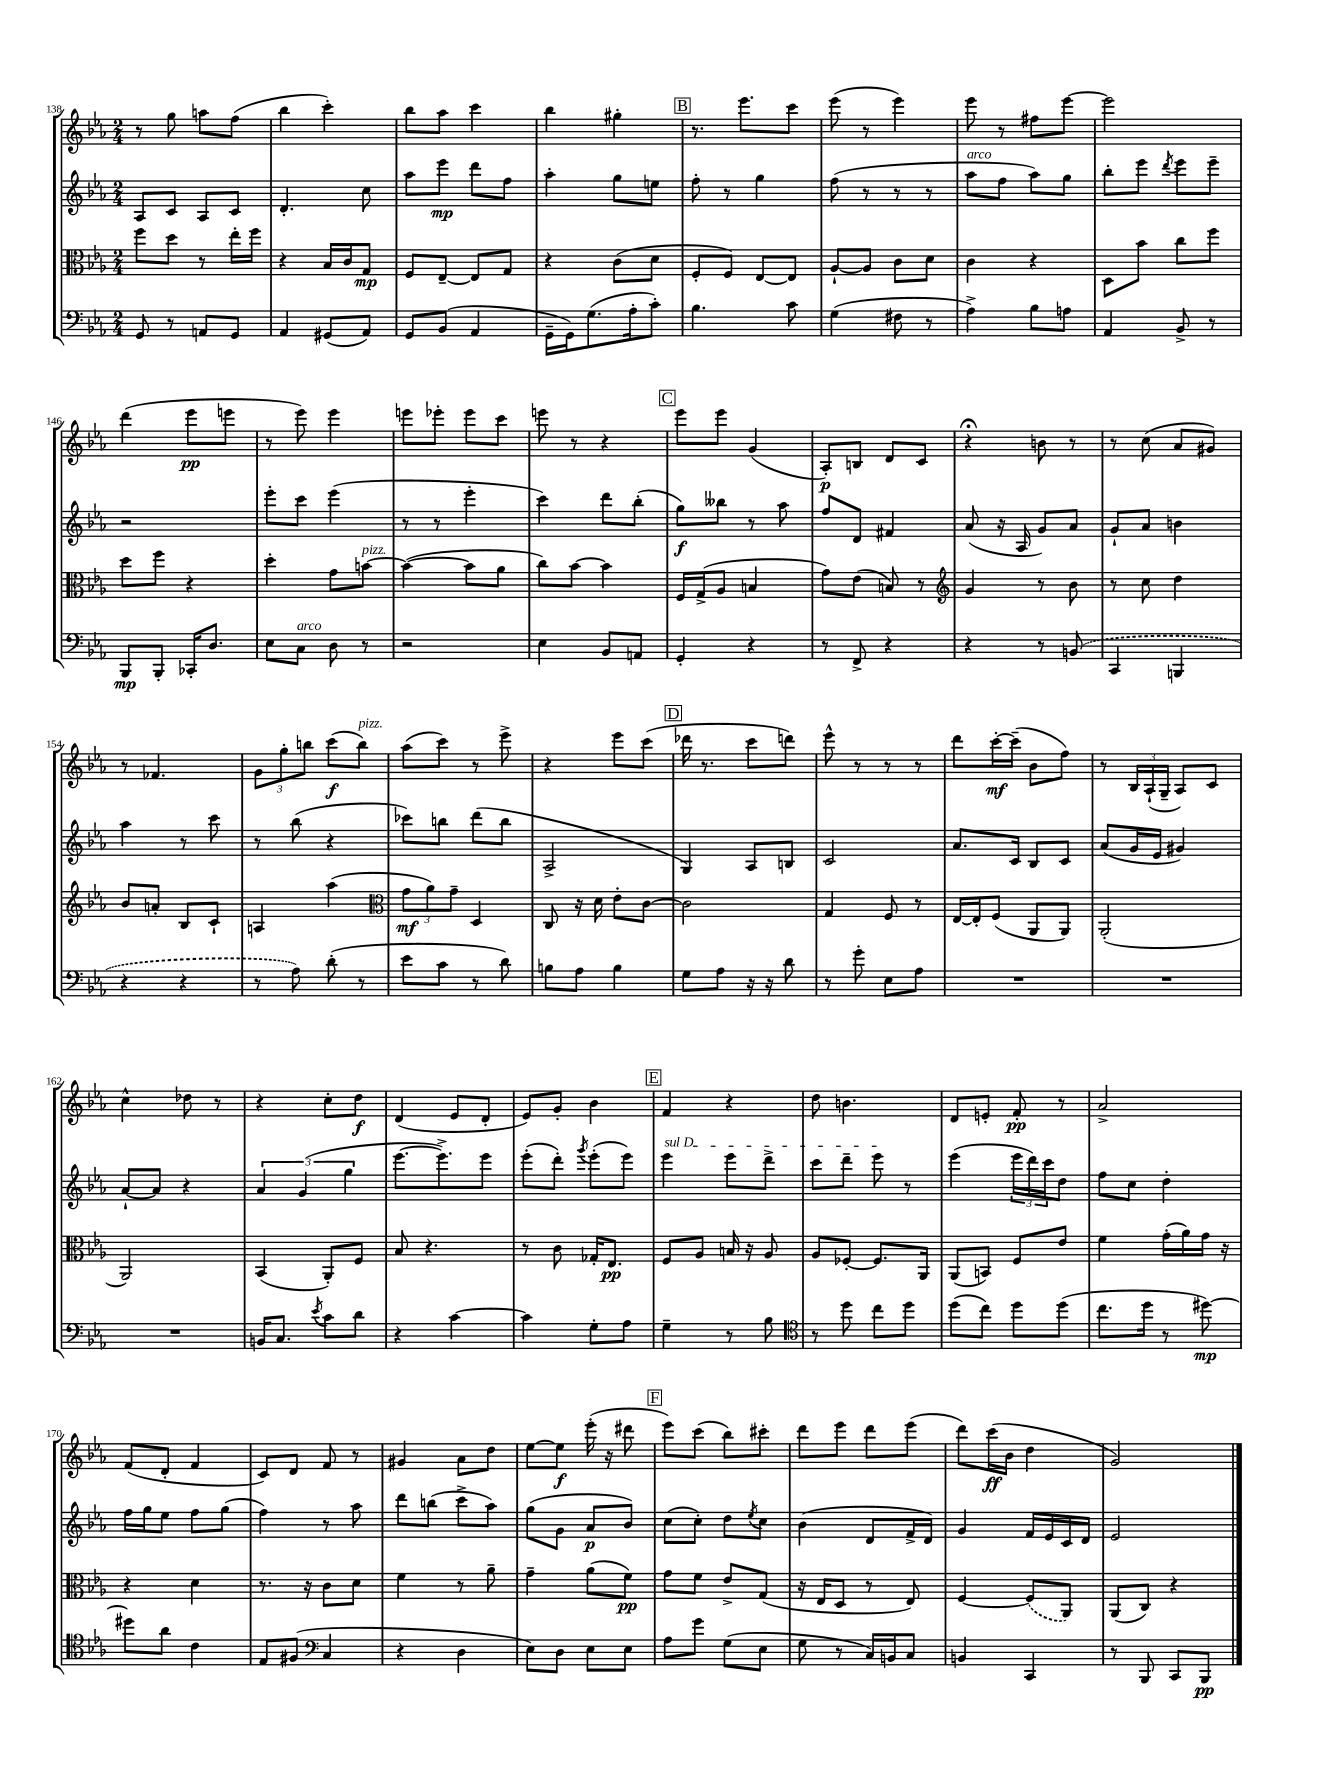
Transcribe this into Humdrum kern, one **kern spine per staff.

**kern	**kern	**kern	**kern
*staff4	*staff3	*staff2	*staff1
*clefF4	*clefC3	*clefG2	*clefG2
*k[b-e-a-]	*k[b-e-a-]	*k[b-e-a-]	*k[b-e-a-]
*M2/4	*M2/4	*M2/4	*M2/4
8GG	8ff	8A-	8r
8r	8dd	8c	8gg
8AA	8r	8A-	8aa
8GG	16ee-'	8c	(8ff
.	16ff	.	.
=	=	=	=
4AA-	4r	4.d'	4bb-
(8GG#	16B-	.	4ccc')
.	16c	.	.
8AA-)	8G	8cc	.
=	=	=	=
8GG	8F	8aa-	8bb-
(8BB-	[8E-~	8eee-	8aa-
4AA-	8E-]	8ddd	4ccc
.	8G	8ff	.
=	=	=	=
16GG~	4r	4aa-'	4bb-
16GG)	.	.	.
(8.G	.	.	.
.	(8c	8gg	4gg#'
16A-'	.	.	.
8c')	8d	8ee	.
=	=	=	=
4.B-	8F'	8ff'	8.r
.	8F)	8r	.
.	.	.	8.eee-
.	[8E-	4gg	.
8c	8E-]	.	8ccc
=	=	=	=
(4G	[8A-`	(8ff	(8eee-
.	8A-]	8r	8r
8F#	8c	8r	4eee-)
8r	8d	8r	.
=	=	=	=
4A-^)	4c	8aa-	8eee-
.	.	8ff	8r
8B-	4r	8aa-)	8ff#
8A	.	8gg	[8eee-
=	=	=	=
4AA-	8D	8bb-'	2eee-]
.	8b-	8eee-	.
.	.	8qddd	.
8BB-^	8cc	8eee-	.
8r	8ff	8eee-~	.
=	=	=	=
8BBB-	8dd	2r	(4ddd
8BBB-'	8ff	.	.
16CC-'	4r	.	8eee-
8.D	.	.	.
.	.	.	8eee
=	=	=	=
8E-	4dd'	8eee-'	8r
8C	.	8ccc	8eee-)
8D	8g	(4eee-	4eee-
8r	[8b	.	.
=	=	=	=
2r	(4b_	8r	8eee
.	.	8r	8eee-'
.	8b]	4eee-'	8eee-
.	8a-	.	8ccc
=	=	=	=
4E-	8cc)	4ccc)	8eee
.	[8b-	.	8r
8BB-	4b-]	8ddd	4r
8AA	.	(8bb-'	.
=	=	=	=
4GG'	16F	8gg)	8eee-
.	(16G^	.	.
.	8A-	8bb--	8eee-
4r	4B	8r	(4g
.	.	8aa-	.
=	=	=	=
8r	8g)	8ff	8A-')
8FF^	(8e-	8d	8B
4r	8B)	4f#	8d
.	8r	.	8c
=	=	=	=
*	*clefG2	*	*
4r	4g	(8a-	4r;
.	.	16r	.
.	.	16A-	.
8r	8r	8g)	8b
(8BB	8b-	8a-	8r
=	=	=	=
4CC	8r	8g`	8r
.	8cc	8a-	(8cc
4BBB	4dd	4b	8a-
.	.	.	8g#)
=	=	=	=
4r	8b-	4aa-	8r
.	8a'	.	4.f-
4r	8B-	8r	.
.	8c`	8ccc	.
=	=	=	=
8r	4A	8r	12g
.	.	.	12gg'
8A-)	.	(8bb-	.
.	.	.	12bb
(8d'	(4aa-	4r	(8ccc
8r	.	.	8bb)
=	=	=	=
*	*clefC3	*	*
8e-	12g	8ccc-)	(8aa-
.	12a-)	.	.
8c	.	8bb	8ccc)
.	12g~	.	.
8r	4D	(8ddd	8r
8d)	.	8bb	8eee-^
=	=	=	=
8B	8C	2A-^	4r
8A-	16r	.	.
.	16d	.	.
4B	8e-'	.	8eee-
.	[8c	.	(8ccc
=	=	=	=
8G	2c]	4G)	16ddd-
.	.	.	8.r
8A-	.	.	.
16r	.	8A-	8ccc
16r	.	.	.
8d	.	8B	8ddd)
=	=	=	=
8r	4G	2c	8eee-^^
8g'	.	.	8r
8E-	8F	.	8r
8A-	8r	.	8r
=	=	=	=
2r	[16E-	8.a-	8ddd
.	16E-']	.	.
.	(8F	.	[16ccc'
.	.	16c	(16ccc~]
.	8AA-	8B-	8b-
.	8AA-)	8c	8ff)
=	=	=	=
2r	(2AA-'	(8a-	8r
.	.	16g	24B-
.	.	.	(24A-`
.	.	16e-	.
.	.	.	24G~
.	.	4g#)	8A-)
.	.	.	8c
=	=	=	=
2r	2AA-)	[8a-`	4cc^^
.	.	8a-]	.
.	.	4r	8dd-
.	.	.	8r
=	=	=	=
16BB	(4BB-	6a-	4r
8.C	.	.	.
.	.	(6g	.
8qe-	.	.	.
8c	8AA-')	.	8cc'
.	.	6gg	.
8d	8F	.	8dd
=	=	=	=
4r	8B-	[8.eee-	(4d
.	4.r	.	.
.	.	8.eee-^])	.
[4c	.	.	8e-
.	.	8eee-	8d'
=	=	=	=
4c]	8r	(8eee-'	8e-)
.	8c	8ddd')	8g'
.	.	8qggg	.
8G'	16G-'	(8eee-'	4b-
.	8.E-	.	.
8A-	.	8eee-)	.
=	=	=	=
4G~	8F	4eee-	4f
.	8A-	.	.
8r	16B	8eee-	4r
.	16r	.	.
8B-	8A-	8ddd^	.
=	=	=	=
*clefC4	*	*	*
8r	8A-	8ccc	8dd
8dd	[8F-'	8ddd~	4.b
8cc	8.F-]	8eee-	.
8dd	.	8r	.
.	16AA-	.	.
=	=	=	=
(8dd	(8AA-	(4eee-	8d
8cc)	8BB)	.	8e'
8dd	8F	24eee-	8f'
.	.	24ddd)	.
.	.	24ccc	.
(8dd	8e-	8dd	8r
=	=	=	=
8.cc	4f	8ff	2a-^
.	.	8cc	.
16dd	.	.	.
8r	(16g'	4dd'	.
.	16a-)	.	.
[8dd#)	16g	.	.
.	16r	.	.
=	=	=	=
8dd#]	4r	16ff	(8f
.	.	16gg	.
8a-	.	8ee-	8d'
4c	4d	8ff	4f
.	.	(8gg	.
=	=	=	=
8E-	8.r	4ff)	8c)
(8F#	.	.	8d
.	16r	.	.
*clefF4	*	*	*
4C	8c	8r	8f
.	8d	8aa-	8r
=	=	=	=
4r	4f	8ddd	4g#
.	.	(8bb	.
4D	8r	8ccc^	8a-
.	8a-~	8aa-)	8dd
=	=	=	=
8E-)	4g~	(8gg	[8ee-
8D	.	8g	8ee-]
8E-	(8a-	8a-	(16eee-'
.	.	.	16r
8E-	8f)	8b-)	8ddd#
=	=	=	=
8A-	8g	(8cc	8eee-)
8g	8f	8cc')	(8ccc
(8G	8e-^	8dd	8bb-)
.	.	8qee-	.
8E-	(8G	8cc	8ccc#'
=	=	=	=
8G	16r	(4b-	8ddd
.	16E-	.	.
8r	8D	.	8eee-
16C)	8r	8d	8ddd
16BB	.	.	.
8C	8E-)	16f^	(8eee-
.	.	16d)	.
=	=	=	=
4BB	[4F	4g	8ddd)
.	.	.	(16ccc
.	.	.	16b-
4CC	(8F]	16f	4dd
.	.	16e-	.
.	8AA-)	16c	.
.	.	16d	.
=	=	=	=
8r	(8AA-	2e-	2g)
8BBB-	8C)	.	.
8CC	4r	.	.
8BBB-	.	.	.
==	==	==	==
*-	*-	*-	*-
